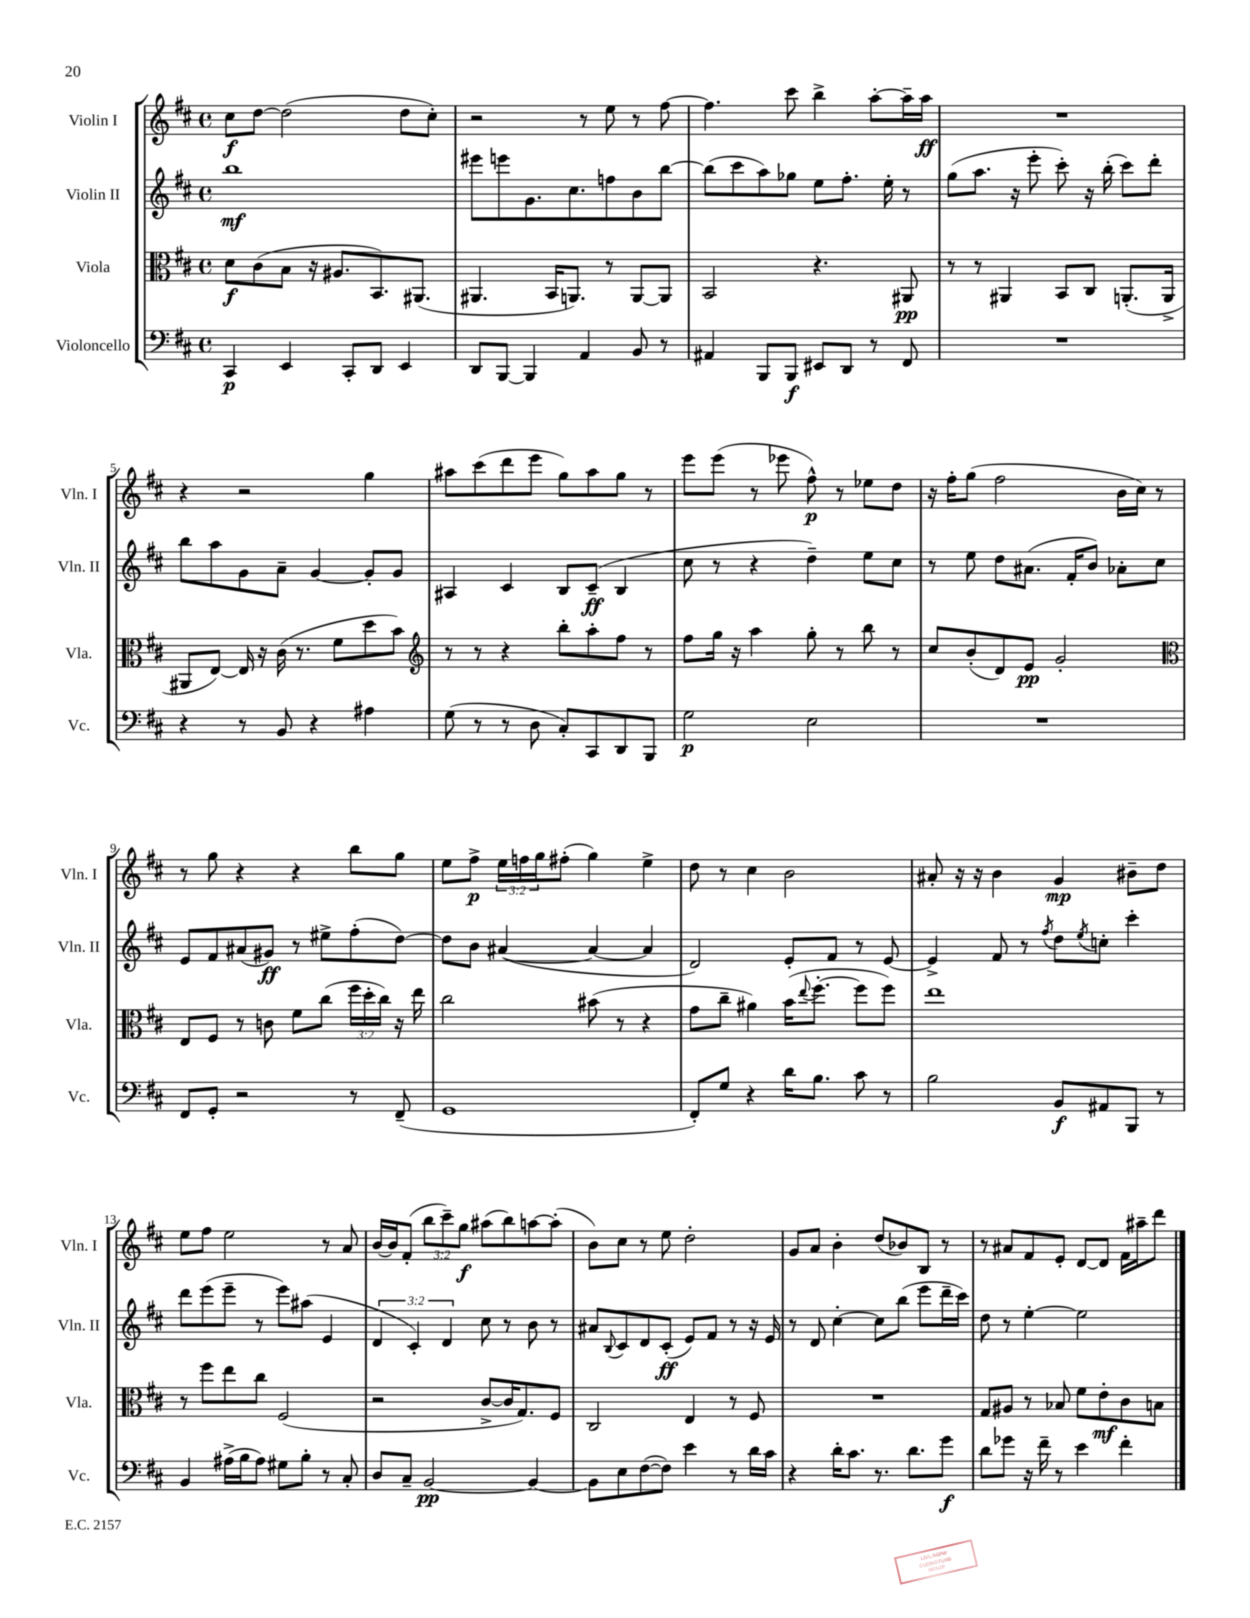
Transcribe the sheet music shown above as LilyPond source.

<<
\new StaffGroup <<
\new Staff = "s0" \with { instrumentName = "Violin I" shortInstrumentName = "Vln. I" } {
    \clef treble \key d \major \defaultTimeSignature \time 4/4 \override Staff.TupletNumber.text = #tuplet-number::calc-fraction-text
    cis''8\f d''8~ d''2( d''8 cis''8-.) |
    r2 r8 e''8 r8 fis''8~ |
    fis''4. cis'''8 b''4-> a''8~-. a''16-- a''16\ff |
    R1 |
    r4 r2 g''4 |
    ais''8 cis'''8( d'''8 e'''8 g''8) ais''8 g''8 r8 |
    e'''8 e'''8( r8 ees'''8 fis''8-^\p) r8 ees''8 d''8 |
    r16 fis''16-. g''8( fis''2 b'16 cis''16) r8 |
    r8 g''8 r4 r4 b''8 g''8 |
    e''8 fis''8->\p \tuplet 3/2 { e''16 f''16 g''16 } fis''8-.( g''4) e''4-> |
    d''8 r8 cis''4 b'2 |
    ais'8-. r16 r16 b'4 g'4\mp bis'8-- d''8 |
    e''8 fis''8 e''2 r8 a'8 |
    b'16~ b'16 fis'8-.( \tuplet 3/2 { b''8 cis'''8--) g''8\f } ais''8( b''8) a''8~ a''8-.( |
    b'8) cis''8 r8 e''8 d''2-. |
    g'8 a'8 b'4-. d''8( bes'8) b8 r8 |
    r8 ais'8 fis'8 e'8-. d'8~ d'8 fis'16 ais''16-- d'''8 \bar "|." |
}
\new Staff = "s1" \with { instrumentName = "Violin II" shortInstrumentName = "Vln. II" } {
    \clef treble \key d \major \defaultTimeSignature \time 4/4 \override Staff.TupletNumber.text = #tuplet-number::calc-fraction-text
    b''1\mf |
    eis'''8 e'''8 g'8. cis''8. f''8 b'8 b''8~ |
    b''8( cis'''8 a''8) ges''8 e''8 fis''8.-. e''16-. r8 |
    g''8( a''8. r16 e'''8-. cis'''8-.) r16 b''16-.( cis'''8) d'''8-. |
    b''8 a''8 g'8 a'8-- g'4~ g'8-. g'8 |
    ais4 cis'4 b8 cis'8--\ff( b4 |
    cis''8 r8 r4 d''4--) e''8 cis''8 |
    r8 e''8 d''8 ais'8.( fis'16-. b'8) aes'8-. cis''8 |
    e'8 fis'8 ais'8( gis'8\ff) r8 eis''8-> fis''8-.( d''8~) |
    d''8 b'8 ais'4~( ais'4~ ais'4 |
    d'2) e'8-. fis'8 r8 e'8~ |
    e'4-> fis'8 r8 \acciaccatura { fis''8 } d''8 \acciaccatura { e''8 } c''8-. cis'''4-. |
    d'''8 e'''8( e'''8-- r8 e'''8) ais''8( e'4 |
    \tuplet 3/2 { d'4 cis'4-.) d'4 } cis''8 r8 b'8 r8 |
    ais'8 \appoggiatura { b8 } cis'8 d'8 cis'8-.\ff( e'8) fis'8 r8 r16 e'16 |
    r8 d'8 cis''4~-. cis''8 b''8( e'''8 d'''16-- cis'''16) |
    d''8 r8 e''4~-. e''2 \bar "|." |
}
\new Staff = "s2" \with { instrumentName = "Viola" shortInstrumentName = "Vla." } {
    \clef alto \key d \major \defaultTimeSignature \time 4/4 \override Staff.TupletNumber.text = #tuplet-number::calc-fraction-text
    d'8\f cis'8( b8 r16 ais8. b,8.) ais,8.( |
    ais,4. b,16 a,8.) r8 a,8~ a,8 |
    b,2 r4. ais,8\pp |
    r8 r8 ais,4 b,8 cis8 a,8.-.( a,16-> |
    ais,8 e8~) e16 r16 cis'16( r8. fis'8 d''8 b'8) |
    \clef treble r8 r8 r4 b''8-. a''8-. fis''8 r8 |
    fis''8 g''16 r16 a''4 g''8-. r8 b''8 r8 |
    cis''8 b'8-.( d'8) e'8\pp g'2-. |
    \clef alto e8 fis8 r8 c'8 fis'8 cis''8( \tuplet 3/2 { fis''16 d''16-. cis''16) } r16 e''16 |
    cis''2 bis'8( r8 r4 |
    g'8 cis''8-- ais'4) b'16( \appoggiatura { e''8 } fis''8.~-. fis''8 fis''8) |
    e''1 |
    r8 fis''8 e''8 cis''8 fis2( |
    r2 cis'8~-> cis'16 g8.) fis8 |
    cis2 e4 r8 fis8 |
    R1 |
    g8 ais8 r8 bes8 fis'8 e'8-.\mf cis'8 b8 \bar "|." |
}
\new Staff = "s3" \with { instrumentName = "Violoncello" shortInstrumentName = "Vc." } {
    \clef bass \key d \major \defaultTimeSignature \time 4/4
    cis,4\p e,4 cis,8-. d,8 e,4 |
    d,8 b,,8~ b,,4 a,4 b,8 r8 |
    ais,4 b,,8 b,,8\f eis,8 d,8 r8 fis,8 |
    R1 |
    r4 r8 b,8 r4 ais4 |
    g8( r8 r8 d8 cis8-.) cis,8 d,8 b,,8 |
    g2\p e2 |
    R1 |
    fis,8 g,8-. r2 r8 fis,8--( |
    g,1 |
    fis,8-.) g8 r4 d'16 b8. cis'8 r8 |
    b2 b,8\f ais,8 b,,8 r8 |
    b,4 ais16->( b16 ais8) gis8 b8-. r8 cis8-. |
    d8 cis8-- b,2~\pp b,4~ |
    b,8 e8 fis8~( fis8) e'4 r8 d'16 cis'16 |
    r4 d'16-. cis'8. r8. d'8. g'8\f |
    d'8 ges'8 r16 fis'16-- r8 e'4 fis'4-. \bar "|." |
}
>>
>>
